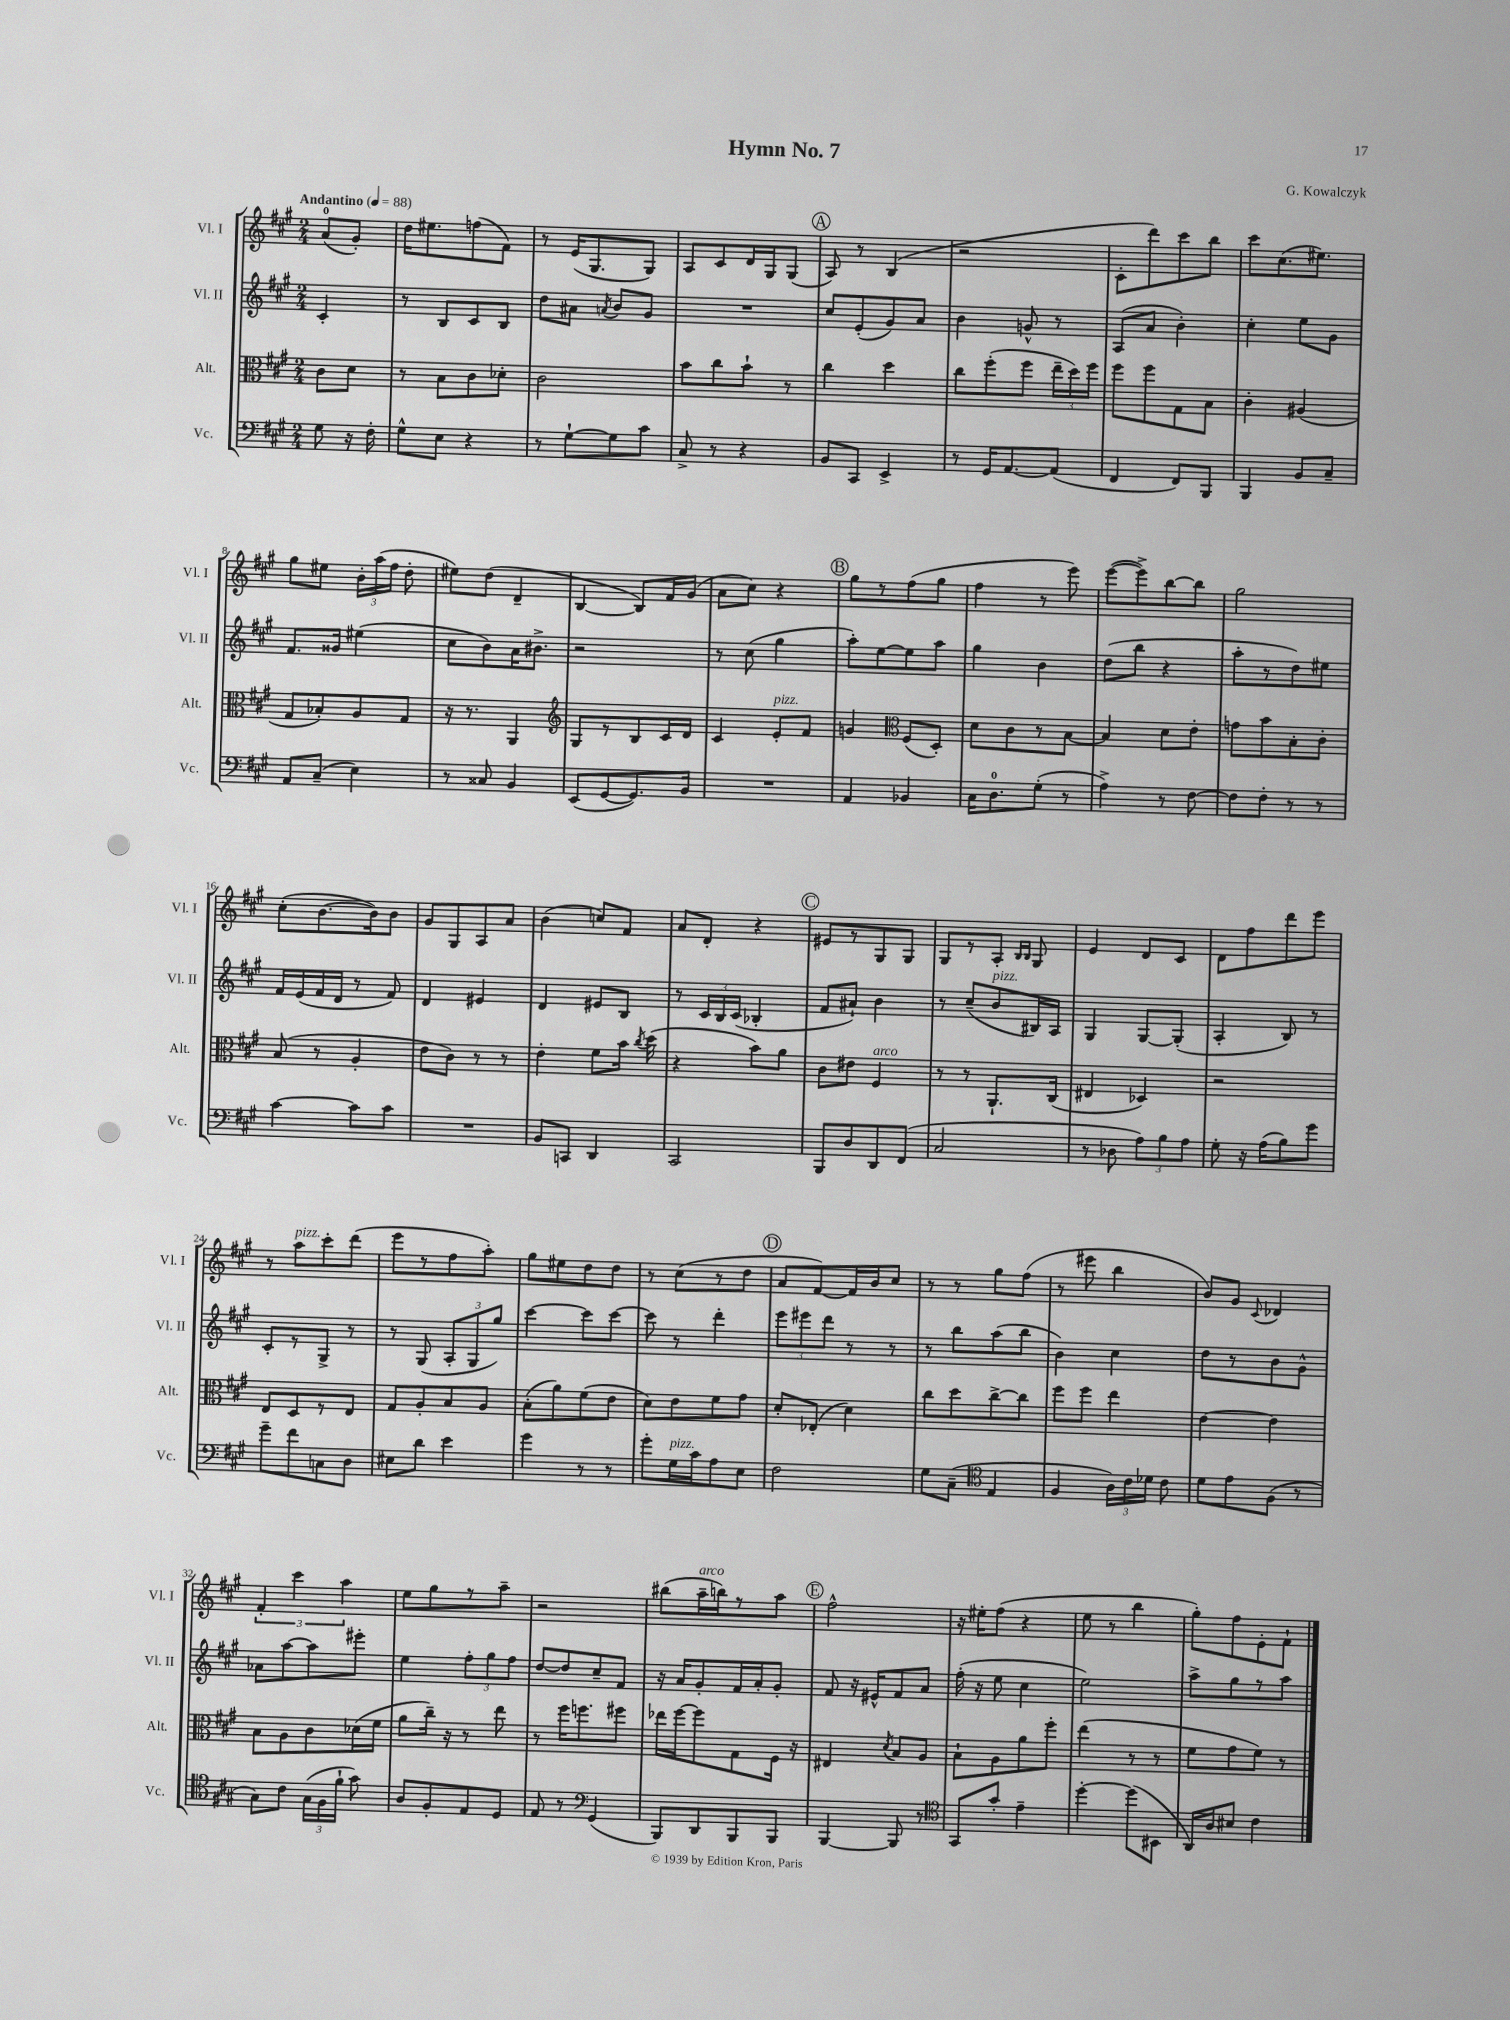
\header { title = "Hymn No. 7" composer = "G. Kowalczyk" }
<<
\new StaffGroup <<
\new Staff = "s0" \with { instrumentName = "Vl. I" shortInstrumentName = "Vl. I" } {
    \clef treble \key a \major \numericTimeSignature \time 2/4 \partial 4 \tempo "Andantino" 4 = 88
    \autoBeamOff a'8[-0( gis'8]-.) |
    d''16[ eis''8. f''8( fis'8]) |
    r8 e'16[( gis8. gis8]) |
    a8[ cis'8 d'16 gis16 gis8]( |
    \mark \markup { \circle "A" } a8) r8 b4( |
    r2 |
    cis'8[-. d'''8) cis'''8 b''8] |
    cis'''8[ cis''8.( eis''8.]) |
    gis''8[ eis''8] \tuplet 3/2 { b'16[-. a''16( fis''16] } d''8-. |
    eis''8[) d''8]( d'4-- |
    b4~ b8[) fis'16 gis'16]( |
    a'8[ cis''8]) r4 |
    \mark \markup { \circle "B" } gis''8[ r8 fis''8( gis''8] |
    fis''4 r8 e'''8) |
    e'''8[~( e'''8->) b''8~ b''8] |
    gis''2 |
    cis''8[-.( b'8.~ b'16) b'8] |
    gis'8[ gis8 a8 a'8] |
    b'4( c''8[) fis'8] |
    a'8[ d'8]-. r4 |
    \mark \markup { \circle "C" } eis'8[ r8 gis8 gis8] |
    gis8[ r8 a8]-. \grace { b16[ b16] } gis8 |
    e'4 d'8[ cis'8] |
    d'8[ fis''8 d'''8 e'''8] |
    r8 a''8[^\markup { \italic "pizz." } cis'''8-. d'''8]( |
    e'''8[ r8 fis''8 a''8]-.) |
    gis''8[ eis''8 d''8 d''8] |
    r8 cis''8[( r8 d''8] |
    \mark \markup { \circle "D" } a'8[ fis'8~) fis'16 b'16 cis''8] |
    r8 r8 gis''8[ fis''8]( |
    r8 eis'''8 b''4 |
    b'8[) gis'8] \appoggiatura { cis'8 } des'4 |
    \tuplet 3/2 { fis'4-. cis'''4 a''4 } |
    e''8[ gis''8 r8 a''8]-- |
    r2 |
    bis''8[( a''16--^\markup { \italic "arco" } b''16) r8 a''8] |
    \mark \markup { \circle "E" } fis''2-^ |
    r16 eis''16[-. fis''8]( r4 |
    e''8 r8 b''4 |
    gis''8[-.) fis''8 e'8-. fis'8]-! \bar "|." |
}
\new Staff = "s1" \with { instrumentName = "Vl. II" shortInstrumentName = "Vl. II" } {
    \clef treble \key a \major \numericTimeSignature \time 2/4 \partial 4
    \autoBeamOff cis'4-. |
    r8 b8[ cis'8 b8] |
    d''8[ ais'8] \acciaccatura { a'8 } b'8[ gis'8] |
    R2 |
    \mark \markup { \circle "A" } cis''8[ e'8-.( gis'8) a'8] |
    b'4 g'8-^ r8 |
    a8[( a'8] b'4-.) |
    cis''4-. e''8[ gis'8] |
    fis'8.[ gisis'16] eis''4( |
    cis''8[ b'8) a'16 bis'8.]-> |
    r2 |
    r8 cis''8( gis''4 |
    \mark \markup { \circle "B" } a''8[-.) e''8~ e''8 a''8] |
    gis''4 b'4 |
    d''8[( b''8] r4 |
    a''8[-. r8 d''8) eis''8] |
    fis'16[ e'16( fis'16 d'16] r8 fis'8) |
    d'4 eis'4 |
    d'4 eis'8[ b8] |
    r8 \tuplet 3/2 { cis'16[ b16 cis'16]( } bes4-. |
    \mark \markup { \circle "C" } fis'8[ ais'8]-!) b'4 |
    r8 cis''8[--( b'8^\markup { \italic "pizz." } bis16) a16] |
    gis4 gis8[~ gis8]-.( |
    a4-. b8) r8 |
    cis'8[-. r8 gis8]-> r8 |
    r8 gis8( \tuplet 3/2 { a8[-. gis8 gis''8]) } |
    cis'''4~ cis'''8[ cis'''8]~ |
    cis'''8 r8 d'''4-. |
    \mark \markup { \circle "D" } \tuplet 3/2 { e'''8[ eis'''8 d'''8] } r8 r8 |
    r8 b''8[ a''8( b''8] |
    b'4) cis''4 |
    d''8[ r8 b'8 gis'8]-^ |
    aes'8[ a''8~ a''8 eis'''8]-. |
    e''4 \tuplet 3/2 { fis''8[-. gis''8 fis''8] } |
    d''8[~ d''8 cis''8-- fis'8] |
    r16 a'16[ gis'8-. fis'16 a'16-. gis'8]-. |
    \mark \markup { \circle "E" } fis'8 r16 eis'16[-^ fis'8 a'8] |
    fis''16-.( r16 e''8 cis''4 |
    e''2) |
    a''8[-> gis''8 r8 a''8] \bar "|." |
}
\new Staff = "s2" \with { instrumentName = "Alt." shortInstrumentName = "Alt." } {
    \clef alto \key a \major \numericTimeSignature \time 2/4 \partial 4
    \autoBeamOff cis'8[ d'8] |
    r8 b8[ cis'8 des'8]-. |
    cis'2 |
    b'8[ cis''8 b'8]-! r8 |
    \mark \markup { \circle "A" } cis''4 d''4 |
    cis''8[ fis''8-.( fis''8] \tuplet 3/2 { e''16[-- d''16) fis''16] } |
    fis''8[ fis''8 gis8 b8] |
    cis'4-. ais4( |
    gis8[ bes8-.) a8 gis8] |
    r16 r8. a,4 |
    \clef treble gis8[ r8 b8 cis'16 d'16] |
    cis'4 e'8[-.^\markup { \italic "pizz." } fis'8] |
    \mark \markup { \circle "B" } g'4 \clef alto fis8[( d8]-.) |
    d'8[ cis'8 r8 b8]~ |
    b4 d'8[ e'8]-. |
    g'8[ b'8 b8-. cis'8]-. |
    b8( r8 a4-. |
    e'8[ cis'8]) r8 r8 |
    e'4-. fis'8[ b'16] \acciaccatura { cis''8 } d''16( |
    r4 b'8[) a'8] |
    \mark \markup { \circle "C" } cis'8[ eis'8] fis4^\markup { \italic "arco" } |
    r8 r8 a,8.[-! cis16]( |
    eis4 des4) |
    r2 |
    e8[ d8 r8 e8] |
    gis8[ a8-. b8 a8] |
    b8[-.( a'8) fis'8( e'8] |
    d'8[) e'8 fis'8 gis'8] |
    \mark \markup { \circle "D" } d'8[-. ees8]-.( d'4) |
    cis''8[ d''8 cis''8~-> cis''8] |
    fis''8[ fis''8] e''4 |
    e'4~ e'4 |
    b8[ a8 cis'8 des'16( fis'16] |
    a'8[ cis''16]--) r16 r8 e''8 |
    r8 fis''16[ f''8. fis''8] |
    ees''16[ fis''16~ fis''8 gis8 fis16] r16 |
    \mark \markup { \circle "E" } eis4 \acciaccatura { d'8 } b8[ a8] |
    b8[-! a8 a'8 fis''8]-. |
    e''4( r8 r8 |
    fis'8[ gis'8 fis'8]) r8 \bar "|." |
}
\new Staff = "s3" \with { instrumentName = "Vc." shortInstrumentName = "Vc." } {
    \clef bass \key a \major \numericTimeSignature \time 2/4 \partial 4
    \autoBeamOff gis8 r16 fis16-. |
    gis8[-^ e8] r4 |
    r8 gis8[~-! gis8 cis'8] |
    cis8-> r8 r4 |
    \mark \markup { \circle "A" } b,8[ cis,8] e,4-> |
    r8 gis,16[ a,8.~ a,8]( |
    fis,4 fis,8[) b,,8] |
    b,,4 b,8[ cis8]-- |
    a,8[ cis8]--( e4) |
    r8 cisis8 b,4 |
    e,8[( gis,8~ gis,8.) b,16] |
    R2 |
    \mark \markup { \circle "B" } a,4 bes,4 |
    cis16[ d8.-0 gis8]-.( r8 |
    a4->) r8 fis8~ |
    fis8[ fis8]-. r8 r8 |
    cis'4~ cis'8[ cis'8] |
    R2 |
    b,8[ c,8] d,4 |
    cis,2 |
    \mark \markup { \circle "C" } b,,8[ d8 d,8 fis,8]( |
    cis2 |
    r8 des8 \tuplet 3/2 { a8[) b8 a8] } |
    gis8-. r16 a16[( b8) gis'8] |
    gis'8[-- fis'8 c8 d8] |
    eis8[ d'8] e'4 |
    gis'4 r8 r8 |
    gis'8[-. gis16^\markup { \italic "pizz." } cis'16 a8 e8] |
    \mark \markup { \circle "D" } fis2 |
    gis8[ cis8]--( \clef tenor e4 |
    fis4 \tuplet 3/2 { a16[) cis'16 des'16] } cis'8 |
    d'8[ e'8 fis8]( r8 |
    gis8[) cis'8] \tuplet 3/2 { gis16[( fis16 fis'16]-! } gis'8) |
    a8[ fis8-. e8 d8] |
    e8 r8 \clef bass gis,4( |
    b,,8[) d,8 b,,8 b,,8] |
    \mark \markup { \circle "E" } b,,4~ b,,8 r8 |
    \clef tenor gis,8[ gis'8]-. e'4-- |
    d''4~-. d''8[( bis,8] |
    a,16[) a16 bis8] cis'4 \bar "|." |
}
>>
>>
